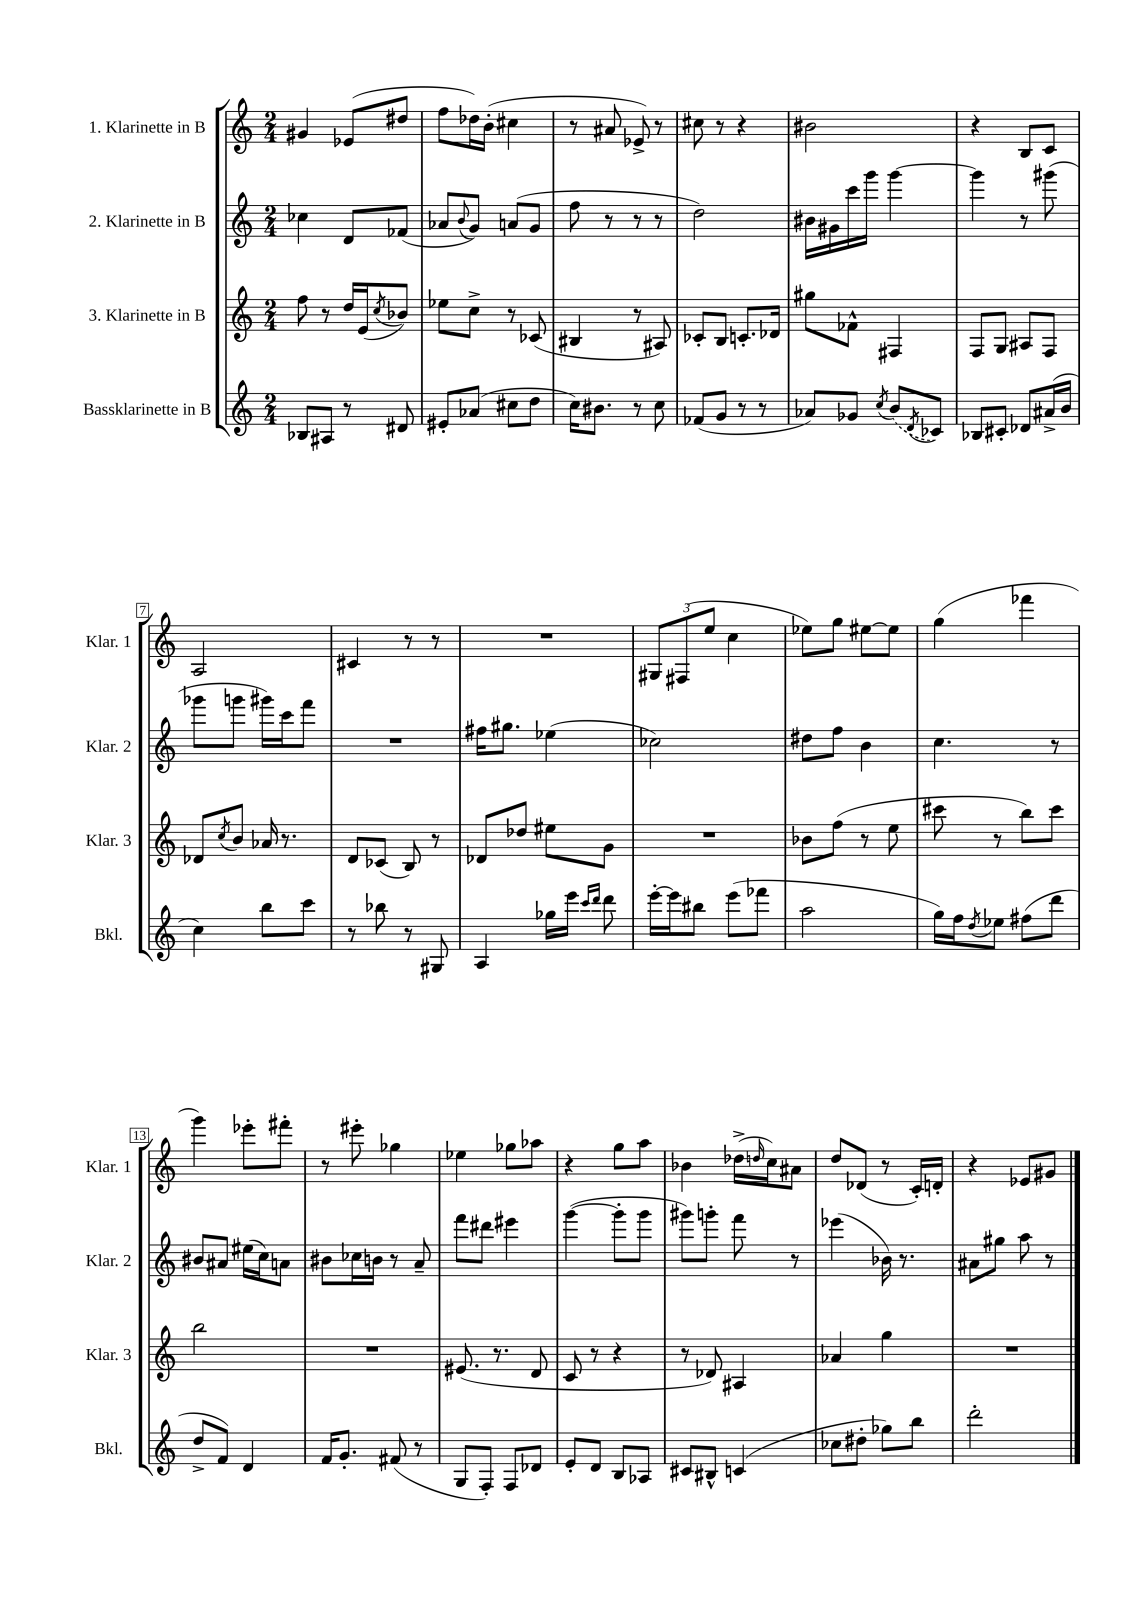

**kern	**kern	**kern	**kern
*staff4	*staff3	*staff2	*staff1
*clefG2	*clefG2	*clefG2	*clefG2
*k[]	*k[]	*k[]	*k[]
*M2/4	*M2/4	*M2/4	*M2/4
8B-	8ff	4cc-	4g#
8A#	8r	.	.
8r	16dd	8d	(8e-
.	(16e	.	.
.	8qcc	.	.
8d#	8b-)	(8f-	8dd#
=	=	=	=
8e#'	8ee-	8a-	8ff
.	.	8qqb	.
(8a-	8cc^	8g)	16dd-)
.	.	.	(16b'
8cc#	8r	(8a	4cc#
8dd	(8c-	8g	.
=	=	=	=
16cc)	4B#	8ff	8r
8.b#	.	.	.
.	.	8r	8a#
8r	8r	8r	8e-^)
8cc	8A#)	8r	8r
=	=	=	=
(8f-	8c-'	2dd)	8cc#
8g	8B	.	8r
8r	8.c'	.	4r
8r	.	.	.
.	16d-	.	.
=	=	=	=
8a-)	8gg#	16b#	2b#
.	.	16g#	.
8g-	8f-^^	16ccc	.
.	.	16ggg	.
8qcc	.	.	.
(8b	4F#	[4ggg	.
8qd	.	.	.
8c-)	.	.	.
=	=	=	=
8B-	8F	4ggg]	4r
8c#'	8G	.	.
8d-	8A#	8r	8B
(16a#^	8F	(8ggg#	8c
16b	.	.	.
=	=	=	=
4cc)	8d-	8ggg-	2A
.	8qcc	.	.
.	8b	8ggg	.
8bb	16a-	16ggg#)	.
.	8.r	16ccc	.
8ccc	.	8fff	.
=	=	=	=
8r	8d	2r	4c#
8bb-	(8c-	.	.
8r	8B)	.	8r
8G#	8r	.	8r
=	=	=	=
4A	8d-	16ff#	2r
.	.	8.gg#	.
.	8dd-	.	.
16gg-	8ee#	(4ee-	.
16eee	.	.	.
16qqccc	.	.	.
16qqddd	.	.	.
8ddd	8g	.	.
=	=	=	=
[16eee'	2r	2cc-)	12G#
16eee]	.	.	.
.	.	.	(12F#
8bb#	.	.	.
.	.	.	12ee
(8eee	.	.	4cc
8fff-	.	.	.
=	=	=	=
2aa	8b-	8dd#	8ee-)
.	(8ff	8ff	8gg
.	8r	4b	[8ee#
.	8ee	.	8ee#]
=	=	=	=
16gg)	8ccc#	4.cc	(4gg
16ff	.	.	.
8qdd	.	.	.
8ee-	8r	.	.
(8ff#	8bb)	.	4fff-
8ddd	8ccc#	8r	.
=	=	=	=
8dd^	2bb	8b#	4ggg)
8f)	.	8a#	.
4d	.	(16ee#	8eee-'
.	.	16cc)	.
.	.	8a	8fff#'
=	=	=	=
16f	2r	8b#	8r
8.g'	.	.	.
.	.	16cc-	8eee#'
.	.	16b	.
(8f#	.	8r	4gg-
8r	.	8a~	.
=	=	=	=
8G	(8.e#	8fff	4ee-
8F')	.	8ddd#	.
.	8.r	.	.
8F	.	4eee#	8gg-
8d-	8d	.	8aa-
=	=	=	=
8e'	8c	([4ggg	4r
8d	8r	.	.
8B	4r	8ggg']	8gg
8A-	.	8ggg	8aa
=	=	=	=
8c#	8r	8ggg#)	4b-
8B#^^	8d-)	8ggg'	.
(4c	4A#	8fff	(16dd-^
.	.	.	16qqdd
.	.	.	16cc)
.	.	8r	8a#
=	=	=	=
8cc-	4a-	(4eee-	8dd
8dd#'	.	.	(8d-
8gg-)	4gg	16b-)	8r
.	.	8.r	.
8bb	.	.	16c')
.	.	.	16d'
=	=	=	=
2ddd'	2r	8a#	4r
.	.	8gg#	.
.	.	8aa	8e-
.	.	8r	8g#
==	==	==	==
*-	*-	*-	*-
